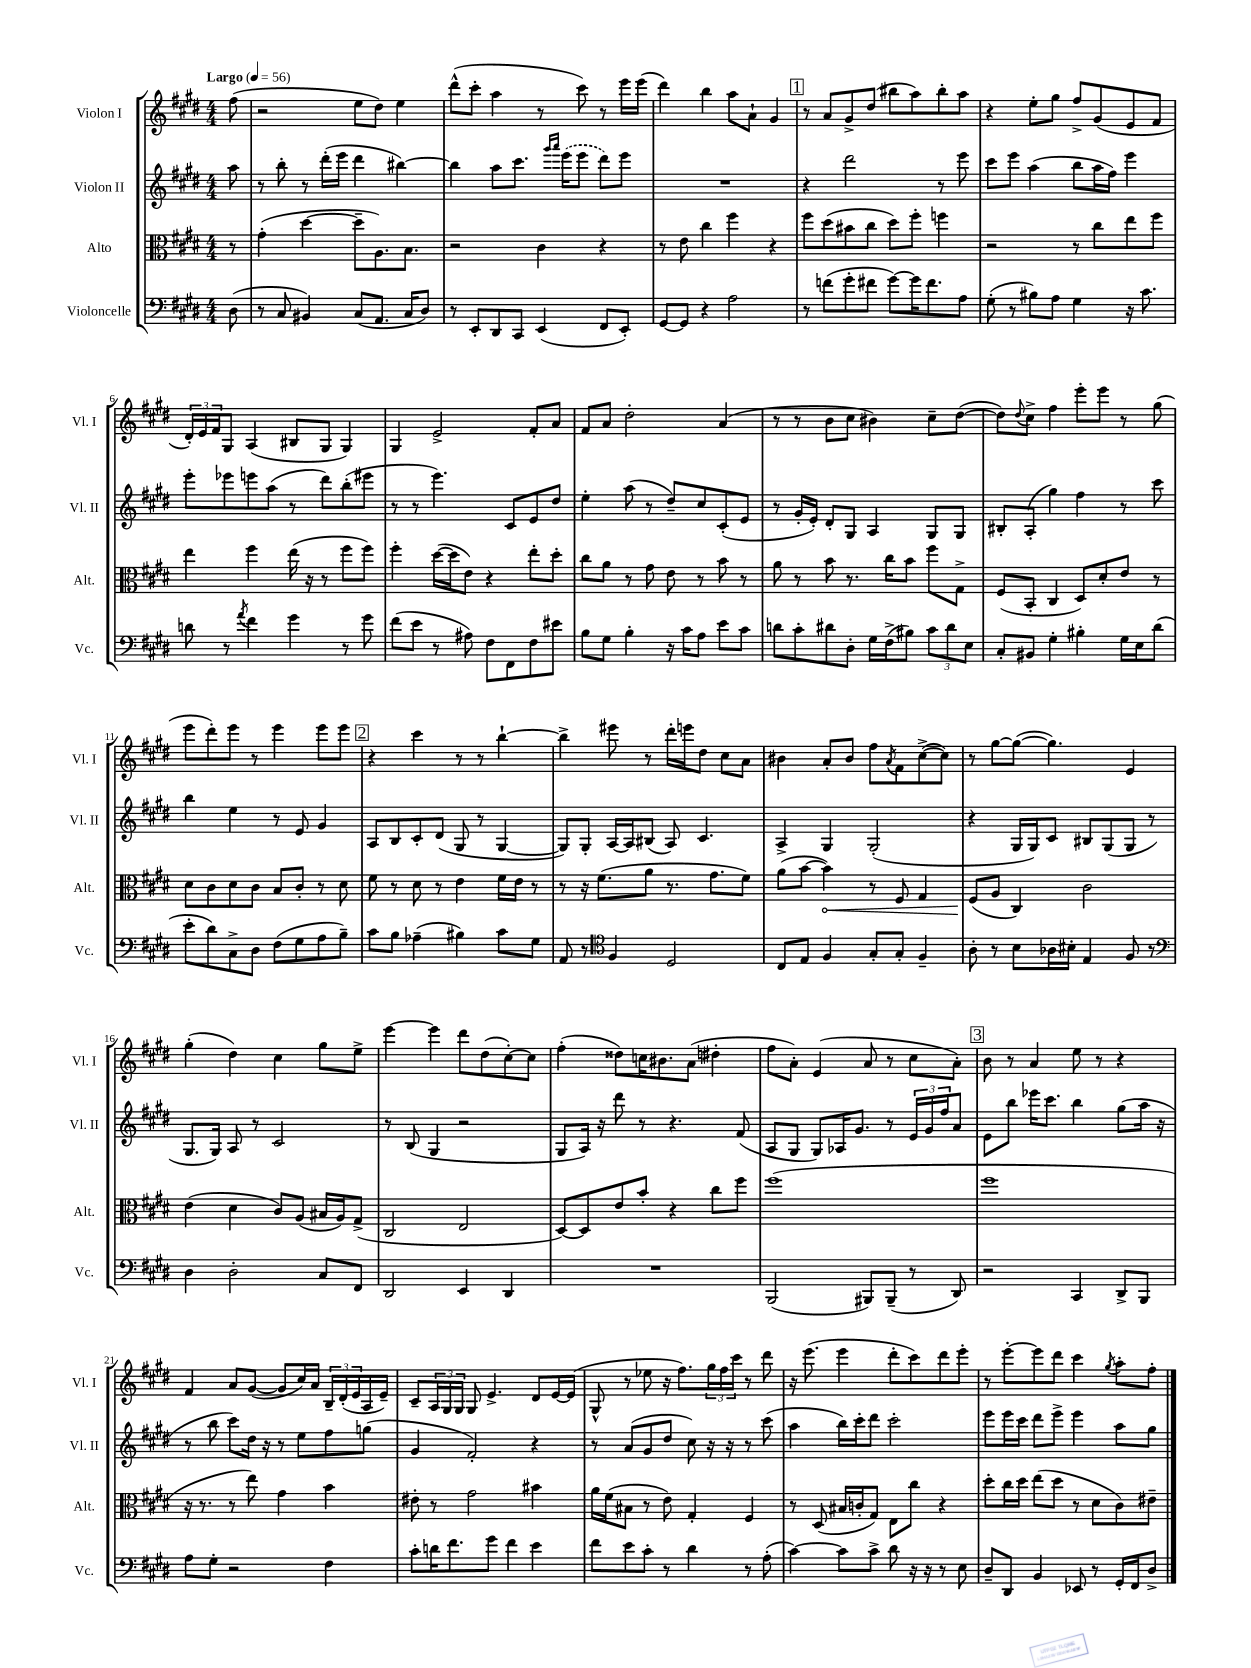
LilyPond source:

<<
\new StaffGroup <<
\new Staff = "s0" \with { instrumentName = "Violon I" shortInstrumentName = "Vl. I" } {
    \clef treble \key e \major \numericTimeSignature \time 4/4 \partial 8 \tempo "Largo" 4 = 56
    fis''8( |
    r2 e''8 dis''8) e''4 |
    dis'''8-^( cis'''8-. a''4 r8 cis'''8) r8 e'''16 e'''16( |
    dis'''4) b''4 a''8 a'8-! gis'4 |
    \mark \markup { \box "1" } r8 a'8 gis'8-> dis''8( bis''8 a''8) bis''8-. a''8 |
    r4 e''8-. gis''8 fis''8-> gis'8( e'8 fis'8 |
    \tuplet 3/2 { dis'16-.) e'16 fis'16 } gis8 a4( bis8 gis8 gis4) |
    gis4 e'2-> fis'8-. a'8 |
    fis'8 a'8 dis''2-. a'4( |
    r8 r8 b'8 cis''8 bis'4) cis''8-- dis''8~( |
    dis''8) \appoggiatura { dis''8 } cis''8-> fis''4 e'''8-. e'''8 r8 gis''8( |
    e'''8 dis'''8-.) e'''8 r8 e'''4 e'''8 e'''8 |
    \mark \markup { \box "2" } r4 cis'''4 r8 r8 b''4~-! |
    b''4-> eis'''8 r8 dis'''16-. e'''16 dis''8 cis''8 a'8 |
    bis'4 a'8-. bis'8 fis''8 \acciaccatura { a'8 } fis'8 cis''8~->( cis''8) |
    r8 gis''8~ gis''8~( gis''4.) e'4 |
    gis''4-.( dis''4) cis''4 gis''8 e''8-> |
    e'''4~ e'''4 dis'''8 dis''8( cis''8~-.) cis''8 |
    fis''4-.( disis''8) c''16 bis'8. a'8( dis''4-. |
    fis''8 a'8-.) e'4( a'8 r8 cis''8 a'8-.) |
    \mark \markup { \box "3" } b'8 r8 a'4 e''8 r8 r4 |
    fis'4 a'8 gis'8~( gis'8 cis''16) a'16 \tuplet 3/2 { b16-- dis'16-.( e'16 } a16 e'16--) |
    cis'8-- \tuplet 3/2 { a16 gis16 gis16 } gis8 e'4.-> dis'8 e'16~ e'16( |
    gis8-^ r8 ees''8 r16 fis''8.) \tuplet 3/2 { gis''16 fis''16 cis'''16 } r8 dis'''8 |
    r16 e'''8.( e'''4 dis'''8-. cis'''8) dis'''8 e'''8-. |
    r8 e'''8~-. e'''8 dis'''8 cis'''4 \acciaccatura { gis''8 } a''8-. fis''8-. \bar "|." |
}
\new Staff = "s1" \with { instrumentName = "Violon II" shortInstrumentName = "Vl. II" } {
    \clef treble \key e \major \numericTimeSignature \time 4/4 \partial 8
    a''8 |
    r8 b''8-. r8 dis'''16-.( e'''16 dis'''4 bis''4~) |
    bis''4 a''8 cis'''8. \grace { gis'''16 a'''16 } \once \slurDashed e'''16( e'''8 dis'''8) e'''8 |
    R1 |
    \mark \markup { \box "1" } r4 dis'''2 r8 e'''8 |
    cis'''8 e'''8 a''4( b''8 a''16 fis''16) e'''4 |
    e'''8-. ees'''8 e'''8 a''8( r8 dis'''8) b''8-.( eis'''8 |
    r8 r8 e'''4.) cis'8 e'8 dis''8 |
    e''4-. a''8( r8 dis''8--) cis''8 cis'8-.( e'8 |
    r8 gis'16-. e'16-.) dis'8-. gis8 a4 gis8 gis8 |
    bis8-. a8-.( gis''4) fis''4 r8 cis'''8 |
    b''4 e''4 r8 e'8 gis'4 |
    \mark \markup { \box "2" } a8 b8 cis'8-. dis'8( gis8 r8 gis4~ |
    gis8) gis8-. a16~ a16 bis8( a8) cis'4. |
    a4-> gis4 gis2-.( |
    r4 gis16 gis16) cis'8 bis8 gis8( gis8 r8 |
    gis8. gis16) a8 r8 cis'2 |
    r8 b8( gis4 r2 |
    gis8 a16) r16 dis'''8 r8 r4. fis'8( |
    a8 gis8 gis8) aes16 gis'8. r8 \tuplet 3/2 { e'16 gis'16 fis''16 } a'8 |
    \mark \markup { \box "3" } e'8 b''8 ees'''16 cis'''8. b''4 gis''8( a''16 r16 |
    r8 b''8 cis'''8) dis''16 r16 r8 e''8 fis''8 g''8( |
    gis'4 fis'2-.) r4 |
    r8 a'8( gis'8 dis''8 cis''8) r16 r16 r8 cis'''8( |
    a''4 b''16) cis'''16-. dis'''8 cis'''2-. |
    e'''8 e'''16 cis'''16 dis'''8 e'''8-> e'''4 a''8 gis''8 \bar "|." |
}
\new Staff = "s2" \with { instrumentName = "Alto" shortInstrumentName = "Alt." } {
    \clef alto \key e \major \numericTimeSignature \time 4/4 \partial 8
    r8 |
    gis'4-.( dis''4~ dis''8-- a8.) b8. |
    r2 cis'4 r4 |
    r8 e'8 cis''4 fis''4 r4 |
    \mark \markup { \box "1" } fis''8 dis''8( bis'8 cis''8 dis''8) fis''8-. f''4 |
    r2 r8 cis''8 e''8 fis''8 |
    e''4 fis''4 e''16( r16 r8 fis''8 fis''8) |
    fis''4-. dis''16~( dis''16 e'8) r4 e''8-. dis''8-. |
    cis''8 a'8 r8 gis'8 e'8 r8 b'8 r8 |
    a'8 r8 b'8 r8. cis''16 b'8 fis''8 gis8-> |
    fis8( b,8-. cis4 dis8) dis'8-. e'8 r8 |
    dis'8 cis'8 dis'8 cis'8 b8 cis'8-. r8 dis'8 |
    \mark \markup { \box "2" } fis'8 r8 dis'8 r8 e'4 fis'16 e'16 r8 |
    r8 r16 fis'8.( a'8 r8. gis'8. fis'8) |
    a'8( b'8~ \once \override Hairpin.circled-tip = ##t b'4\<) r8 fis8 gis4 |
    fis8\!( a8 cis4) cis'2 |
    e'4( dis'4 cis'8) a8( bis16 a16) gis8->( |
    cis2 e2 |
    dis8~) dis8 e'8 b'8-. r4 cis''8 fis''8 |
    fis''1( |
    \mark \markup { \box "3" } fis''1 |
    r16 r8. r8 e''8) gis'4 b'4 |
    eis'8-. r8 gis'2 bis'4 |
    a'16 fis'16( bis8 r8 e'8) gis4-. fis4 |
    r8 dis8( bis16 c'16-. gis8) e8 cis''8 r4 |
    dis''8-. cis''16 dis''16 e''8( dis''8 r8 dis'8 cis'8) eis'8-- \bar "|." |
}
\new Staff = "s3" \with { instrumentName = "Violoncelle" shortInstrumentName = "Vc." } {
    \clef bass \key e \major \numericTimeSignature \time 4/4 \partial 8
    dis8( |
    r8 cis8 bis,4) cis8( a,8. cis16 dis8) |
    r8 e,8-. dis,8 cis,8 e,4( fis,8 e,8-.) |
    gis,8~ gis,8 r4 a2 |
    \mark \markup { \box "1" } r8 f'8( gis'8-. fis'8 gis'8~) gis'16 fis'8. a8 |
    gis8-.( r8 bis8) a8 gis4 r16 cis'8. |
    d'8 r8 \acciaccatura { a'8 } fis'4 gis'4 r8 gis'8 |
    fis'8( e'8 r8 ais8) fis8 fis,8 fis8 eis'8 |
    b8 gis8 b4-. r16 cis'16 a8 e'8 cis'8 |
    d'8 cis'8-. dis'8 dis8-. gis16 fis16->( bis8) \tuplet 3/2 { cis'8 dis'8 e8 } |
    cis8-. bis,8 gis4-. bis4-. gis16 e16 dis'8( |
    e'8-. dis'8) cis8-> dis8 fis8( gis8 a8 b8--) |
    \mark \markup { \box "2" } cis'8 b8 aes4--( bis4) cis'8 gis8 |
    a,8 r8 \clef tenor fis4 dis2 |
    cis8 e8 fis4 gis8-. gis8-. fis4-- |
    a8-. r8 b8 aes16 bis16-. e4 fis8 r8 |
    \clef bass dis4 dis2-. cis8 fis,8 |
    dis,2 e,4 dis,4 |
    R1 |
    b,,2( bis,,8) bis,,8--( r8 dis,8) |
    \mark \markup { \box "3" } r2 cis,4 dis,8-> b,,8 |
    a8 gis8-. r2 fis4 |
    cis'8-. d'16 fis'8. gis'8 fis'4 e'4 |
    fis'8 e'8 cis'8-. r8 dis'4 r8 a8-.( |
    cis'4~) cis'8 cis'8-> dis'8 r16 r16 r8 e8 |
    dis8-- dis,8 b,4 ees,8 r8 gis,16-. fis,16 dis8-> \bar "|." |
}
>>
>>
